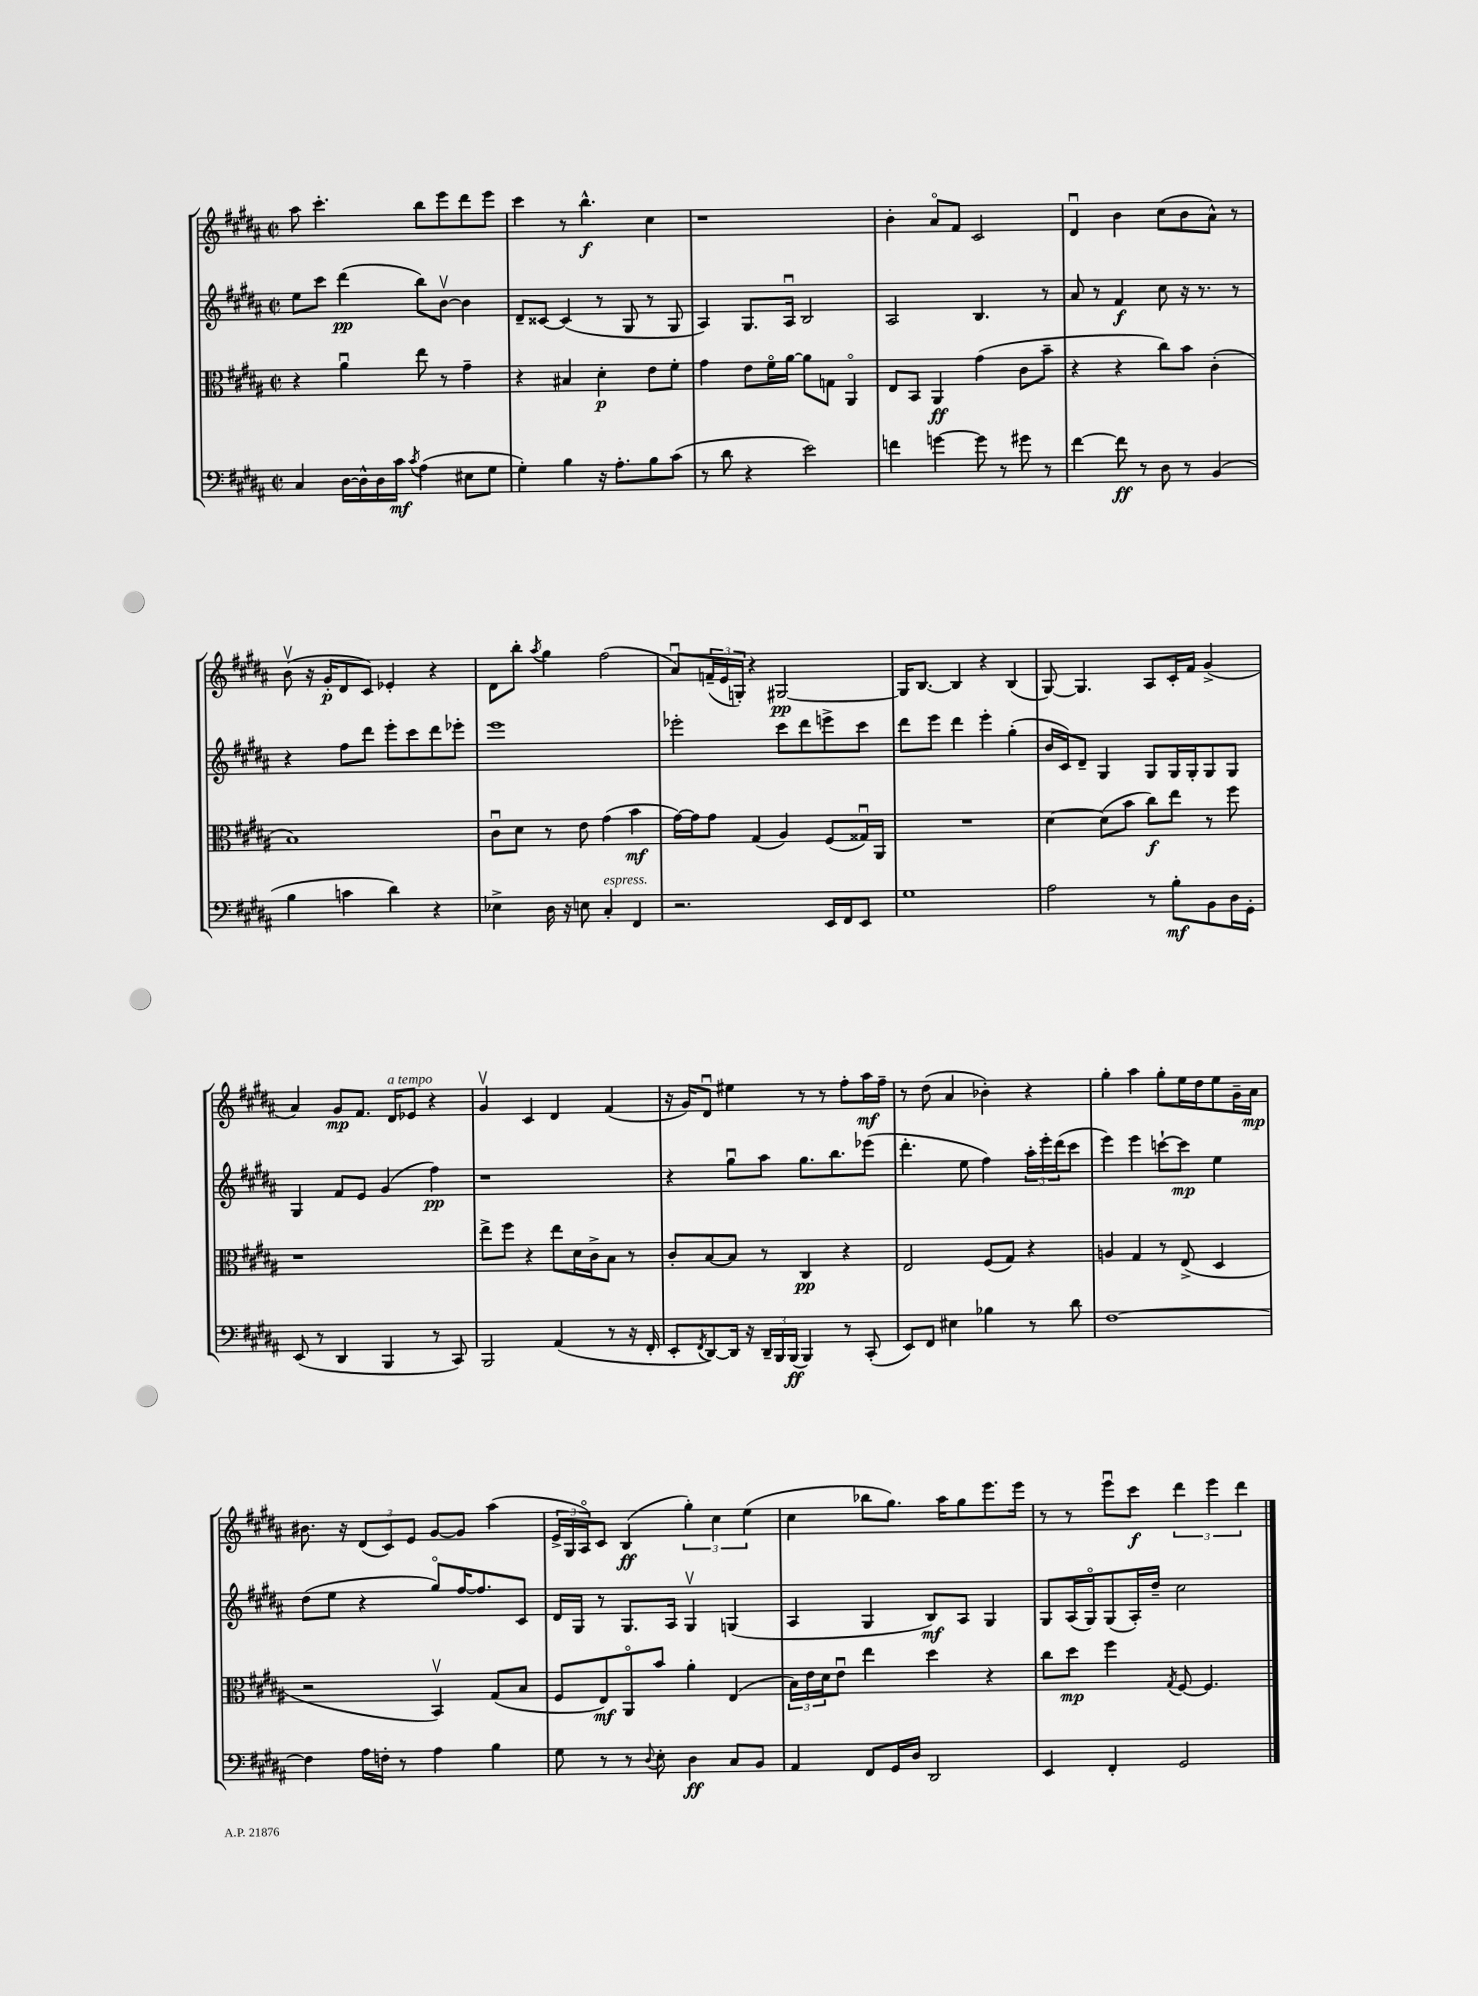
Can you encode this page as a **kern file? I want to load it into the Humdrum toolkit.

**kern	**kern	**kern	**kern
*staff4	*staff3	*staff2	*staff1
*clefF4	*clefC3	*clefG2	*clefG2
*k[f#c#g#d#a#]	*k[f#c#g#d#a#]	*k[f#c#g#d#a#]	*k[f#c#g#d#a#]
*M2/2	*M2/2	*M2/2	*M2/2
*met(c|)	*met(c|)	*met(c|)	*met(c|)
4C#	4r	8ee	8aa#
.	.	8ccc#	4.ccc#'
[16D#	4a#u	(4ddd#	.
16D#^^]	.	.	.
16D#	.	.	.
16c#	.	.	.
8qc#	.	.	.
(4A#	8ee	8bb)	8bb
.	8r	[8bv	8eee
8E#	4g#~	4b]	8ddd#
8G#	.	.	8eee
=	=	=	=
4G#')	4r	8d#~	4ccc#
.	.	[8c##	.
4B	4B#	(4c##]	8r
.	.	.	4.bb^^
16r	4d#'	8r	.
8.A#'	.	.	.
.	.	8G#	.
8B	8e	8r	4cc#
(8c#	8f#'	8G#	.
=	=	=	=
8r	4g#	4A#)	1r
8d#	.	.	.
4r	8e	8.G#	.
.	16f#o	.	.
.	[16a#	16A#u	.
2e)	8a#]	2B	.
.	8G	.	.
.	4AA#o	.	.
=	=	=	=
4f	8E	2A#	4b'
.	8BB	.	.
[4g	4AA#	.	8a#o
.	.	.	8f#
8g]	(4g#	4.B	2c#
8r	.	.	.
8g#	8c#	.	.
8r	8b~	8r	.
=	=	=	=
[4f#	4r	8a#	4d#u
.	.	8r	.
8f#]	4r	4f#	4b
8r	.	.	.
8D#	8cc#)	8cc#	(8cc#
8r	8b	16r	8b
.	.	8.r	.
(4BB	(4c#'	.	8a#^^)
.	.	8r	8r
=	=	=	=
4B	1B)	4r	(8bv
.	.	.	16r
.	.	.	16g#'
4c	.	8ff#	8d#
.	.	8ddd#	8c#)
4d#)	.	8eee'	4e-'
.	.	8ccc#	.
4r	.	8ddd#	4r
.	.	8eee-'	.
=	=	=	=
4E-^	8c#u	1eee	8d#
.	8d#	.	8bb'
.	.	.	8qaa#
16D#	8r	.	4gg#
16r	.	.	.
8E	8e	.	.
4C#'	(4g#	.	(2ff#
4FF#	4b	.	.
=	=	=	=
2.r	[16g#)	2eee-'	8a#u)
.	16g#]	.	.
.	8g#	.	(24f~
.	.	.	24e
.	.	.	24G')
.	(4G#	.	4r
.	4A#)	8ccc#	[2G#
.	.	8ddd#	.
16EE	(8F#	8eee^	.
16FF#	.	.	.
8EE	16G##u)	8ccc#	.
.	16AA#	.	.
=	=	=	=
1G#	1r	8ddd#	16G#]
.	.	.	[8.B
.	.	8eee	.
.	.	4ddd#	4B]
.	.	4eee'	4r
.	.	(4gg#'	(4B
=	=	=	=
2A#	[4d#	16b	[8G#)
.	.	16c#)	.
.	.	8d#~	4.G#]
.	(8d#]	4G#	.
.	8b	.	.
8r	8cc#)	8G#	8A#
8B'	8ee	16G#	16c#'
.	.	16G#'	16f#
8BB	8r	8G#	(4g#^
16D#	8ff#	8G#	.
16GG#'	.	.	.
=	=	=	=
(8EE	1r	4G#	4a#)
8r	.	.	.
4DD#	.	8f#	8g#
.	.	8e	8.f#
4BBB	.	(4g#	.
.	.	.	16d#
.	.	.	8e-
8r	.	4ff#)	4r
8CC#)	.	.	.
=	=	=	=
2BBB	8ee^	1r	4g#v
.	8ff#	.	.
.	4r	.	4c#
(4AA#	8ee	.	4d#
.	16d#	.	.
.	16c#^	.	.
8r	8B	.	(4f#
16r	8r	.	.
16FF#'	.	.	.
=	=	=	=
8EE'	8c#'	4r	16r
.	.	.	16g#)
8qFF#	.	.	.
[8DD#)	[8B	.	8d#u
16DD#]	8B]	8gg#u	4ee#
16r	.	.	.
24DD#~	8r	8aa#	.
24BBB	.	.	.
(24BBB	.	.	.
4BBB)	4C#	8.gg#	8r
.	.	.	8r
.	.	8.bb	.
8r	4r	.	8ff#'
(8CC#'	.	(8eee-	16aa#
.	.	.	16ff#~
=	=	=	=
8EE)	2E	4.ddd#'	8r
8FF#	.	.	(8dd#
4E#	.	.	4a#
.	.	8ee	.
4B-	(8F#	4ff#)	4b-')
.	8G#)	.	.
8r	4r	24aa#'	4r
.	.	24eee'	.
.	.	(24ddd#	.
8d#	.	8ccc#	.
=	=	=	=
[1F#	4A	4eee)	4gg#'
.	4G#	4eee	4aa#
.	8r	[8ccc`	8gg#'
.	(8E^	8ccc]	16ee
.	.	.	16dd#
.	4D#	4ee	8ee
.	.	.	16g#~
.	.	.	16a#
=	=	=	=
4F#]	2r	(8dd#	8.b#
.	.	8ee	.
.	.	.	16r
16A#	.	4r	(12d#
16F'	.	.	.
.	.	.	12c#)
8r	.	.	.
.	.	.	12e
4A#	4BBv)	8gg#o)	[8g#
.	.	[16ff#	8g#]
.	.	8.ff#]	.
4B	(8G#	.	(4aa#
.	8B	8c#	.
=	=	=	=
8G#	8F#	16d#	24e^
.	.	.	24G#
.	.	16G#	.
.	.	.	24A#o)
8r	8E)	8r	8c#
8r	8AA#o	8.G#	(4B
8qqD#	.	.	.
8E'	8b	.	.
.	.	16A#	.
4D#	4a#'	4G#v	6gg#')
.	.	.	6cc#
8C#	(4E	(4G	.
.	.	.	(6ee
8BB	.	.	.
=	=	=	=
4AA#	24B)	4A#	4cc#
.	24e	.	.
.	24d#	.	.
.	8eu	.	.
8FF#	4ee	4G#	8bb-
16GG#	.	.	8.gg#)
16D#	.	.	.
2DD#	4dd#	8B)	.
.	.	.	16aa#
.	.	8A#	8gg#
.	4r	4G#	8.eee
.	.	.	16eee
=	=	=	=
4EE	8cc#	8G#	8r
.	8dd#	(16A#	8r
.	.	16G#o)	.
4FF#'	4ff#	(8G#	8eeeu
.	.	16A#')	8ccc#
.	.	16dd#~	.
.	8qG#	.	.
2GG#	[8F#	2cc#	6ddd#
.	4.F#]	.	.
.	.	.	6eee
.	.	.	6ddd#
==	==	==	==
*-	*-	*-	*-
